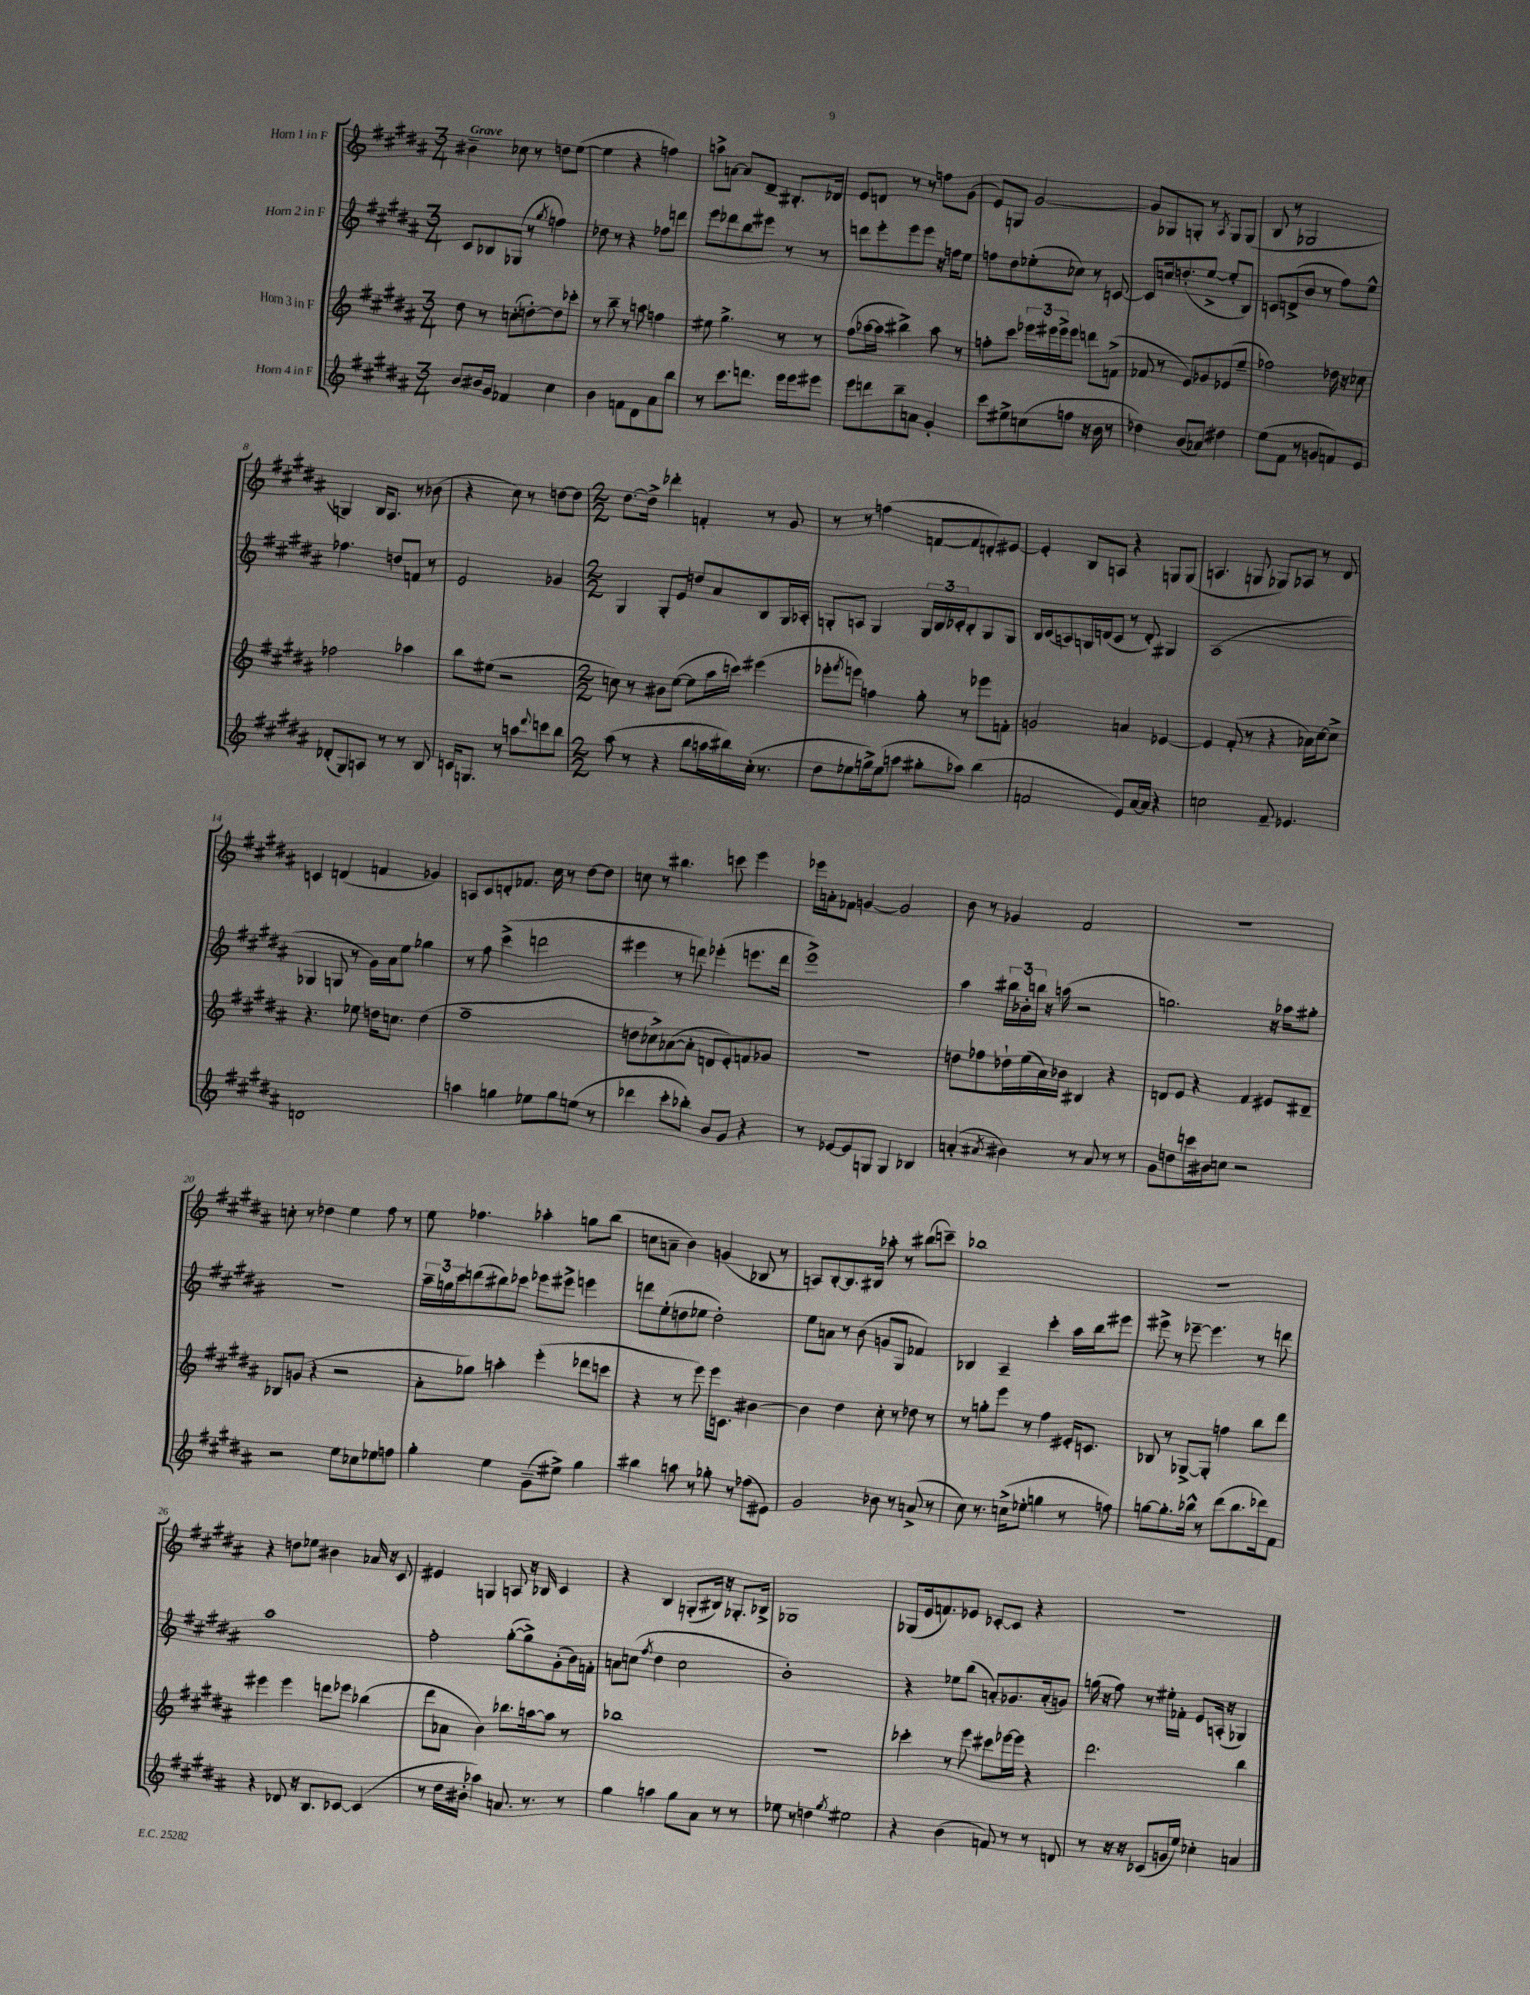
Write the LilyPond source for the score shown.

<<
\new StaffGroup <<
\new Staff = "s0" \with { instrumentName = "Horn 1 in F" } {
    \clef treble \key b \major \numericTimeSignature \time 3/4 \tempo "Grave"
    bis'4-- ces''8 r8 d''8 e''8~( |
    e''4 r4 f''4) |
    a''8-> a'8~ a'8 dis'8-- bis8.-. des'16 |
    e'8 d'8 r8 r8 f''8 gis'8( |
    e'8) g8 gis'2~ |
    gis'8 ges8 g8-. r8 \acciaccatura { ais8 } g8 g8( |
    b8 r8 ges2 |
    g4) b16 ais8. r8 bes'8( |
    r4 cis''8) r8 d''8~ d''8 |
    \numericTimeSignature \time 2/2 dis''8.~ dis''16-> des'''4-. f'4-. r8 gis'8 |
    r8 r8 f''4( f'8~ f'8 d'8-.) eis'8~ |
    eis'4-. b8 a8 r4 g8 g8( |
    a4. g8 ges8) aes8 r8 dis'8 |
    c'4 d'4( f'4 ges'4) |
    a8 cis'8 d'8-. fes'8. cis''16 r8 dis''8~ dis''8 |
    c''8 r8 bis''4. c'''8 e'''4 |
    ees'''16 a'16-. fes'8 g'4~ g'2 |
    b'8 r8 ges'4 fis'2 |
    R1 |
    c''8-. r8 des''4 e''4 fis''8 r8 |
    e''8 fes''4. aes''4-. g''8 b''8( |
    c''8 a'8-- b'4) g'4( bes8 r8 |
    a8) b8~-. b8. bis16 aes''8-. r8 bis''8( c'''8--) |
    bes''1 |
    R1 |
    r4 d''8 ees''8 bis'4 aes'16 r16 cis'8 |
    eis'4 g4 a8 r16 bes16 cis'4 |
    r4 b4 g8-.( bis16) r16 ges8.-. bes16-> |
    ges1 |
    ges8( e'16 f'8.) ees'8 ces'8~-. ces'8 r4 |
    R1 \bar "|." |
}
\new Staff = "s1" \with { instrumentName = "Horn 2 in F" } {
    \clef treble \key b \major \numericTimeSignature \time 3/4
    cis'8 bes8 ges8( r8 \acciaccatura { gis''8 } f''4) |
    des''8 r8 r4 fes''8 d'''8 |
    e'''8 des'''8 b''8 eis'''8 r8 r8 |
    d'''8 e'''8-. e'''8 e'''8 r16 f''16 e''8 |
    f''8 dis''8 ees''8-.( ces''8) r8 c'8~ |
    c'8 c''16 d''8.-.( e''8~-> e''8-. b8) |
    c'8 d'8->( b'8 r8 fis''8) e''8-^ |
    fes''4. d''8 f'8 r8 |
    e'2 ges'4 |
    \numericTimeSignature \time 2/2 gis4 gis8-. e'8 d''8 ais'8 b8 gis16 aes16-. |
    g8-. a8 g4 \tuplet 3/2 { g16 b16 ces'16-. } b8-. g8 g8 |
    b16 cis'16( a8) g16 d'16( cis'8 r8 d'8-.) gis4 |
    ais1( |
    ges4 g8 r8 gis'16) ais'16 e''8 ges''4 |
    r8 fis''8 cis'''4->( d'''2 |
    eis'''4 r8 d'''8) ees'''4-.( e'''8. d'''16 |
    e'''1->) |
    ais''4 \tuplet 3/2 { bis''16 bes'16-. b''16 } r16 a''16( r2 |
    g''2.) r16 aes''16 gis''8-. |
    r1 |
    \tuplet 3/2 { ais''16-- g''16 cis'''16 } d'''8( bis''8) ces'''8 ees'''8 eis'''8-> e'''4 |
    d'''8 e''8-.( d''8 ees''8 d''2-.) |
    e''8 a'8 r8 b'8( g'8 gis8 fes'4) |
    bes4 ais4-- cis'''4-. ais''16 b''16 eis'''8 |
    eis'''8-> r8 ees'''8~-- ees'''4. r8 d'''8 |
    ais''1 |
    fis''2-. gis''8~-.( gis''8->) gis'8-.( b'16) f'16-. |
    a'8 c''8( \acciaccatura { fis''8 } dis''4 c''2 |
    b'1-.) |
    r4 ees''8 b''8( a'8-.) ges'8. a'16-.( g'8) |
    g''16( r16 fis''8) r8 eis''16-. fes'16-. e'8 a16-.( r16 ges4) \bar "|." |
}
\new Staff = "s2" \with { instrumentName = "Horn 3 in F" } {
    \clef treble \key b \major \numericTimeSignature \time 3/4
    dis''8 r8 c''8-.( d''8~-.) d''8 ces'''8-. |
    r8 b''8-- r8 a''8 f''4 |
    eis''8 gis''4.-> r8 r8 |
    fis''8( aes''16~ aes''16 bis''4->) aes''8 r8 |
    f''8-. cis'''8 \tuplet 3/2 { ees'''16 eis'''16 eis'''16-> } eis'''8 d'''8 f'8->( |
    fes'8 r8 e'8) ges'8 ees'8( e''8-- |
    fes''2) des''16 r16 ces''8 |
    fes''2 aes''4 |
    b''8 eis''8( r2 |
    \numericTimeSignature \time 2/2 c''8) r8 bis'8 e''8~( e''8 ais''16 c'''16) eis'''4( |
    ees'''8-. \acciaccatura { fis'''8 } e'''8) f''4 gis''8-. r8 ees'''8 f'8-. |
    g'2 a'4 ees'4~ |
    ees'4 fis'8-.( r8 r4 aes'16) cis''16~ cis''8-> |
    r4. ees''8 d''16 c''8. d''4( |
    fis''1-- |
    d''8 ces''8->) aes'8~( aes'8-. d'8 e'8-.) f'8 ges'8 |
    r1 |
    d''8 fes''8 des''16-! e''16( ais'16) bes'16 bis4 r4 |
    d'8 e'8 r4 fis'4 eis'8 dis'8-- |
    bes8 g'8( r4 r2 |
    ais'8-. ges''8) a''4-. e'''4-.( des'''8 c'''8 |
    r4 r8 e'''8) e'''16 c'8. bis'4~ |
    bis'4 dis''4 cis''8-. r8 des''8 r8 |
    r8 g''8-. e'''8 r8 fis''4 eis'16-. c'8. |
    bes8 r8 ges8~-> ges8-. f''4 b''8 dis'''8 |
    eis'''4 eis'''4 d'''8 ees'''8 bes''4( |
    dis'''8 aes'8 b'4) bes''8. a''16~ a''8 r8 |
    bes''1 |
    R1 |
    ces'''4-. r8 e'''8 cis'''8 ees'''16~ ees'''16 r4 |
    dis'''2. b''4 \bar "|." |
}
\new Staff = "s3" \with { instrumentName = "Horn 4 in F" } {
    \clef treble \key b \major \numericTimeSignature \time 3/4
    b'8 bis'16 gis'16 fes'4 cis''4 |
    b'4 f'8 dis'8 ais'8 b''8 |
    r8 cis'''8. d'''8. e'''16 e'''16 eis'''8 |
    e'''8 d'''8 b''8-- a'8 gis'4-. |
    cis'''8 eis''8-> c''8( f''8 r16 b'16 r8 |
    des''4) b'8( aes'8) dis''4 |
    e''8( fis'8 r8 g'8 f'8) e'8 |
    des'8-.( gis8) a8 r8 r8 b8 |
    c'16 g8. r8 a''8 \appoggiatura { dis'''8 } c'''8 b''8 |
    \numericTimeSignature \time 2/2 ais''8( r8 r4 b''8 a''16 bis''16) cis''16-.( r8. |
    dis''8 ees''8 g''16->) ees''16( a''8 gis''8-. aes''8) b''4( |
    f'2 e'8) ais'16~ ais'16 r4 |
    c''2 fis'8-- ees'4. |
    d'1 |
    a''4 g''4 ees''8 g''8 e''8( r8 |
    des'''4 cis'''8-. bes''8-.) b'8 gis'8 r4 |
    r8 ees'8~ ees'8 g8 g4 bes4 |
    a'4-.( \acciaccatura { ais'8 } bis'4) r8 ais'8 r8 r8 |
    gis'8 d''8 c'''16 bis'16 c''8 r2 |
    r2 e''8 ces''8 ees''8 f''8 |
    gis''4-. e''4 gis'8--( eis''8->) gis''4 |
    bis''4 a''8 r8 ges''8-. r8 fes''8( eis'8) |
    gis'2 bes'8 r8 a'8->( r8 |
    cis''8) r8. c''16->( ees''8-. g''4 r8 f''8) |
    g''8~ g''8.-. bes''16-^ r8 dis'''8( bes''8. des'''16) fis'8 |
    r4 des'8 r16 b8. ces'8~ ces'4( |
    r8 dis''16 bis'16-. aes''4) a'8. r8. r8 |
    gis''4 a''4 gis''8 ais'8 r8 r8 |
    ees''8 r8 d''4 \acciaccatura { gis''8 } eis''2 |
    r4 b'4( f'8) r8 r8 d'8 |
    r8 r16 r16 ces'8( g'16 e''16) ces''4-. a'4 \bar "|." |
}
>>
>>
